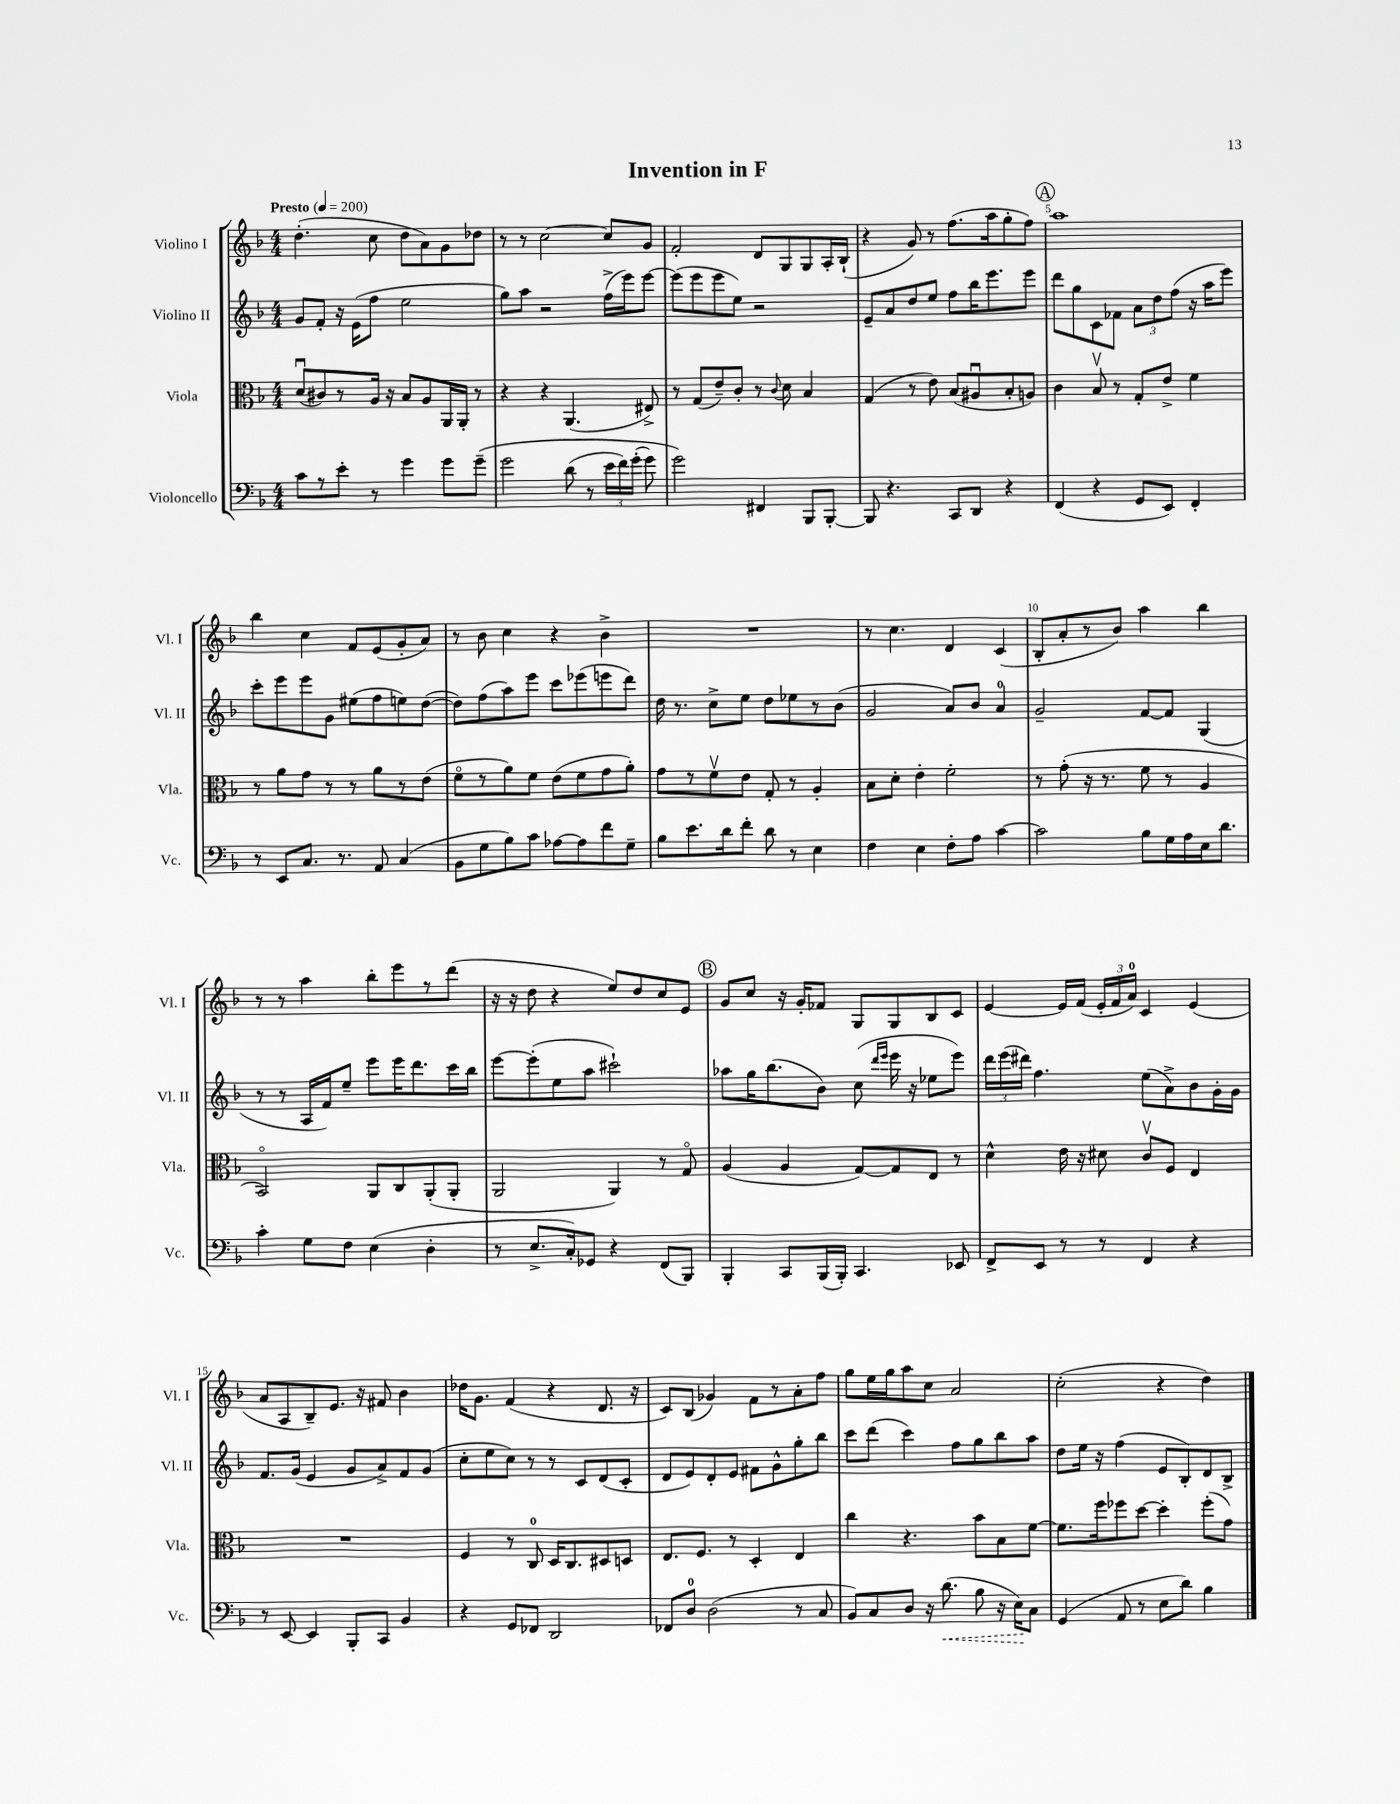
\header { title = "Invention in F" }
<<
\new StaffGroup <<
\new Staff = "s0" \with { instrumentName = "Violino I" shortInstrumentName = "Vl. I" } {
    \clef treble \key f \major \numericTimeSignature \time 4/4 \tempo "Presto" 4 = 200
    \autoBeamOff d''4.-.( c''8 d''8[ a'8) g'8 des''8] |
    r8 r8 c''2~ c''8[ g'8] |
    f'2-. d'8[ g8 g8 a16-. bes16]-!( |
    r4 g'8) r8 f''8.[( a''16 g''8-. f''8]) |
    \mark \markup { \circle "A" } a''1 |
    bes''4 c''4 f'8[ e'8( g'8-. a'8]) |
    r8 bes'8 c''4 r4 bes'4-> |
    R1 |
    r8 c''4. d'4 c'4( |
    bes8[-. a'8-. r8 bes'8]) a''4 bes''4 |
    r8 r8 a''4 bes''8[-. e'''8 r8 d'''8]( |
    r16 r16 d''8 r4 e''8[) d''8 c''8 e'8] |
    \mark \markup { \circle "B" } g'8[ c''8] r16 g'16[-. fes'8] g8[ g8 bes8 c'8] |
    e'4~ e'16[ f'16]( \tuplet 3/2 { e'16[-. f'16 a'16]-0) } c'4 e'4( |
    a'8[ a8 bes8--) e'8.] r16 fis'8 bes'4 |
    des''16[ g'8.] f'4( r4 d'8. r16 |
    c'8[) bes8]( ges'4) f'8[ r8 a'8-. f''8] |
    g''8[ e''16 g''16 a''8 c''8] a'2 |
    c''2-.( r4 d''4) \bar "|." |
}
\new Staff = "s1" \with { instrumentName = "Violino II" shortInstrumentName = "Vl. II" } {
    \clef treble \key f \major \numericTimeSignature \time 4/4
    \autoBeamOff g'8[ f'8]-. r16 e'16[( f''8] e''2 |
    g''8[) a''8] r2 f''16[->( e'''16) e'''8]~ |
    e'''8[( e'''8 e'''8 e''8]) r2 |
    e'8[-- a'8 d''8 e''8] f''8[ bes''16 e'''8. e'''8] |
    \mark \markup { \circle "A" } d'''8[ g''8 c'8 fes'8] \tuplet 3/2 { a'8[ d''8 f''8]( } r16 a''16[ e'''8]) |
    c'''8[-. e'''8 e'''8 g'8] eis''8[( f''8 e''8) d''8]~( |
    d''8[) f''8( a''8) e'''8] c'''8[ ees'''8( e'''8 d'''8]) |
    d''16 r8. c''8[-> e''8] d''8[ ees''8 r8 bes'8]( |
    g'2 a'8[) bes'8] a'4-0 |
    g'2-- f'8[~ f'8] g4( |
    r8 r8 a16[ f'16) e''8]-- e'''8[ e'''16 d'''8. c'''16 bes''16] |
    e'''8[~ e'''8-.( e''8 a''8] cis'''2-!) |
    \mark \markup { \circle "B" } aes''8[ g''16 bes''8.( bes'8]) c''8( \grace { d'''16[ e'''16] } e'''16 r16 ees''8[ e'''8]) |
    \tuplet 3/2 { d'''16[ e'''16( dis'''16]) } f''4. e''8[( a'8->) bes'8 g'16-. g'16] |
    f'8.[ g'16]( e'4 g'8[ a'8->) f'8 g'8]( |
    c''8[-. e''8 c''8]) r8 r8 c'8[ d'8( c'8]-. |
    d'8[ e'8) d'8-. e'8] fis'8[ g'8-^ g''8-. bes''8] |
    c'''8[ d'''8]( c'''4) f''8[ g''8 bes''8 a''8] |
    d''8[ e''16] r16 f''4( e'8[ bes8-.) d'8 bes8]-> \bar "|." |
}
\new Staff = "s2" \with { instrumentName = "Viola" shortInstrumentName = "Vla." } {
    \clef alto \key f \major \numericTimeSignature \time 4/4
    \autoBeamOff d'8[\downbow( cis'8) r8 a16] r16 bes8[ a8 a,16 a,16]-. r8 |
    r4 r4 a,4.( eis8->) |
    r8 g8[( e'8--) c'8]-. r8 \appoggiatura { c'8 } d'8 bes4 |
    g4( r8 e'8) bes8[( ais8\downbow bes8-. a8]) |
    \mark \markup { \circle "A" } c'4 bes8\upbow r8 g8[-. e'8]-> f'4 |
    r8 a'8[ g'8] r8 r8 a'8[ r8 e'8]( |
    f'8[\flageolet r8 a'8) f'8] e'8[( f'8 g'8 a'8]-.) |
    g'8[ r8 f'8\upbow e'8] g8-. r8 a4-. |
    bes8[ d'8]-. e'4-. f'2-. |
    r8 g'8-.( r16 r8. f'8 r8 a4 |
    bes,2\flageolet) a,8[ c8 a,8-.( a,8]-. |
    a,2 a,4) r8 g8\flageolet |
    \mark \markup { \circle "B" } a4( a4 g8[~) g8 e8] r8 |
    d'4-^ e'16 r16 dis'8 c'8[\upbow f8] e4 |
    R1 |
    f4 r8 c8-0 d16[ c8. dis8 d8] |
    e8.[ f8.] r8 d4-. e4 |
    c''4 r4. bes'8[ bes8 f'8]~ |
    f'8.[ f''16 fes''8 d''8]~ d''4-. fes''8[-.( g'8]) \bar "|." |
}
\new Staff = "s3" \with { instrumentName = "Violoncello" shortInstrumentName = "Vc." } {
    \clef bass \key f \major \numericTimeSignature \time 4/4
    \autoBeamOff c'8[ r8 e'8]-. r8 g'4 g'8[ g'8]--\( |
    g'2 d'8( r8 \tuplet 3/2 { e'16[ f'16) g'16]-.( } g'8) |
    g'2\) fis,4 bes,,8[ bes,,8]~-. |
    bes,,8 r4. c,8[ d,8] r4 |
    \mark \markup { \circle "A" } f,4( r4 g,8[ e,8]) f,4-. |
    r8 e,8[ c8.] r8. a,8 c4( |
    bes,8[ g8 bes8) c'8] aes8[~ aes8 f'8 g8]-- |
    bes8[ e'8. d'16 f'8]-. d'8 r8 e4 |
    f4 e4 f8[-. a8] c'4~ |
    c'2 bes8[ g16 a16 e16 d'8.] |
    c'4-. g8[ f8] e4( d4-. |
    r8 e8.[-> c16-.) ges,8] r4 f,8[( bes,,8]) |
    \mark \markup { \circle "B" } bes,,4-. c,8[ bes,,16( bes,,16]-.) c,4. ees,8 |
    f,8[-> e,8] r8 r8 f,4 r4 |
    r8 e,8~ e,4 bes,,8[-. c,8] bes,4 |
    r4 g,8[ fes,8] d,2 |
    fes,8[ d8]-0 d2( r8 c8 |
    bes,8[) c8 d8] r16 \once \override Hairpin.style = #'dashed-line d'8.\<( bes8 r16 e16[\!) c8] |
    g,4( a,8 r8 e8[ d'8]) bes4 \bar "|." |
}
>>
>>
\layout { \context { \Score \override BarNumber.break-visibility = ##(#f #t #t) barNumberVisibility = #(every-nth-bar-number-visible 5) } }
